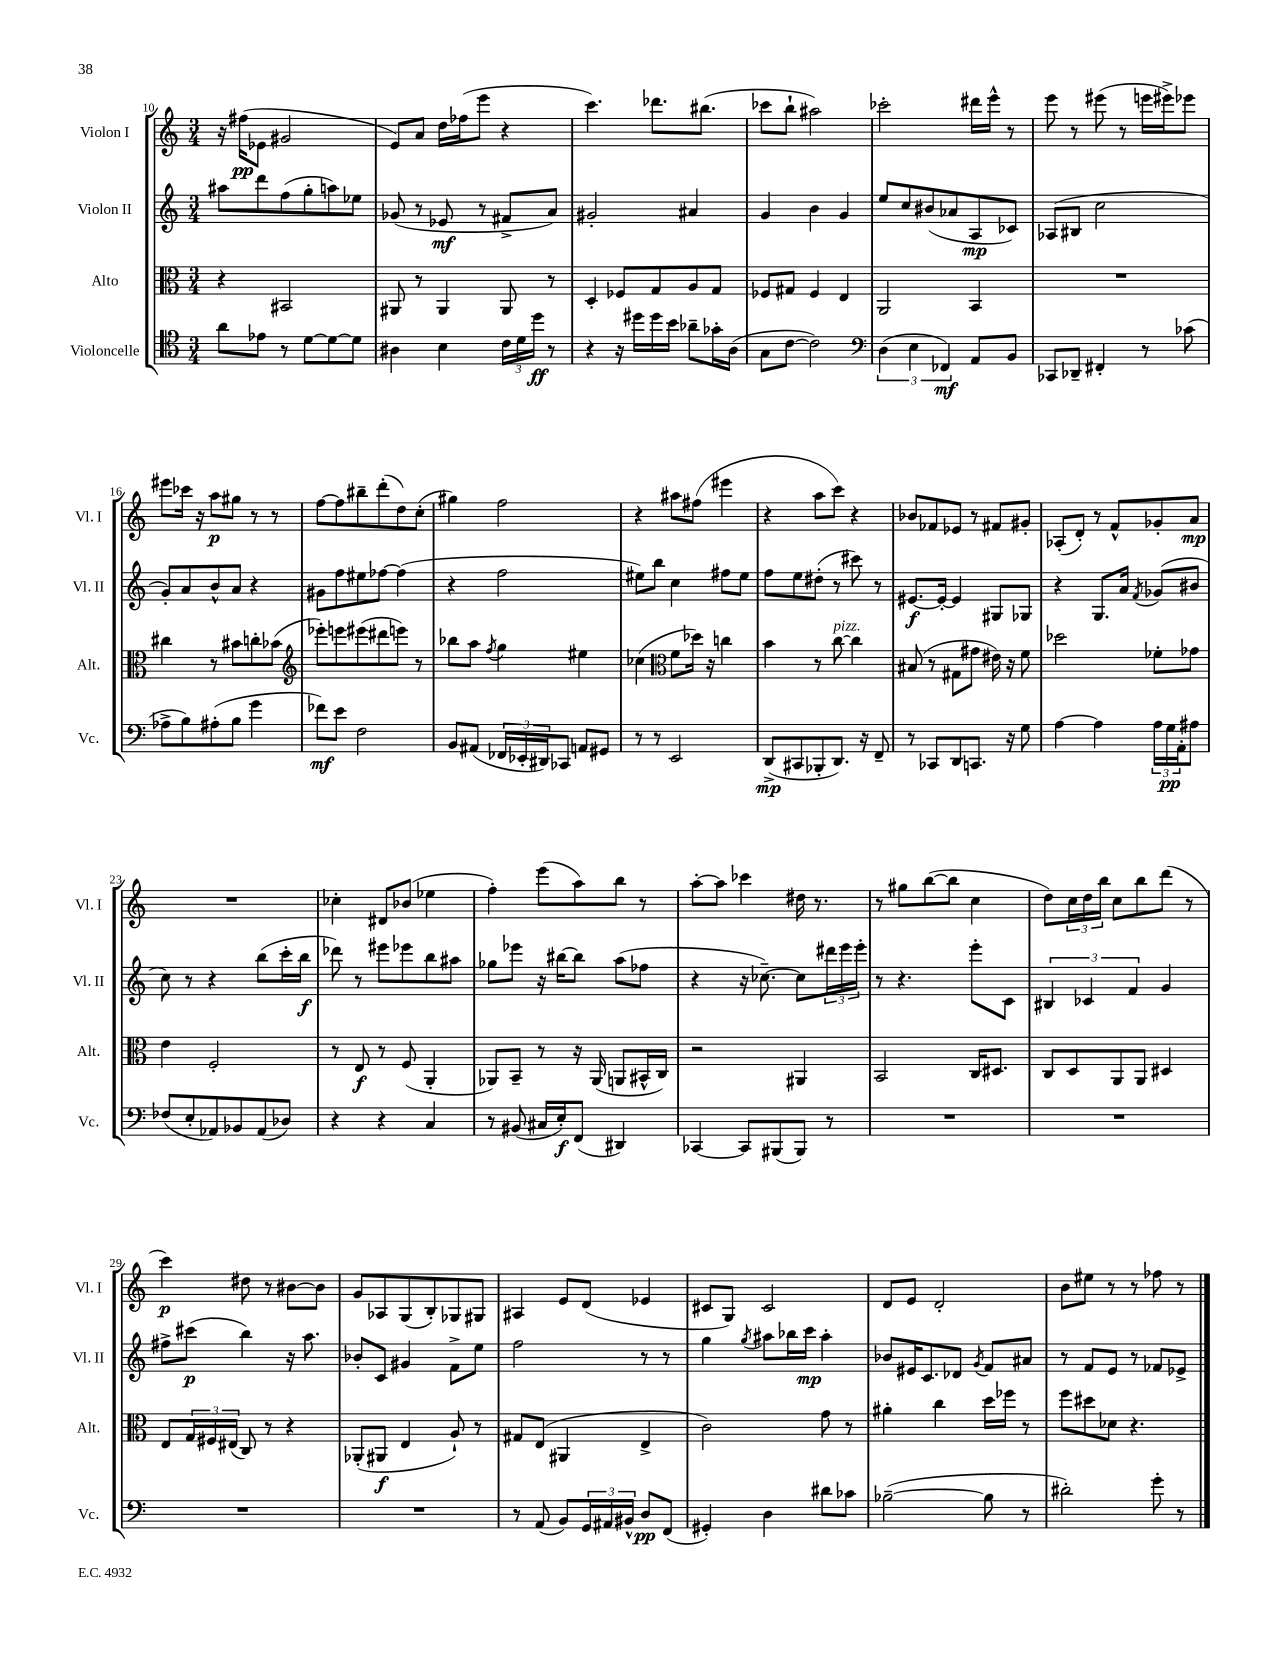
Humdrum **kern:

**kern	**dynam	**kern	**dynam	**kern	**dynam	**kern	**dynam
*part4	*part4	*part3	*part3	*part2	*part2	*part1	*part1
*staff4	*staff4	*staff3	*staff3	*staff2	*staff2	*staff1	*staff1
*I"Violoncelle	*	*I"Alto	*	*I"Violon II	*	*I"Violon I	*
*I'Vc.	*	*I'Alt.	*	*I'Vl. II	*	*I'Vl. I	*
*clefC4	*	*clefC3	*	*clefG2	*	*clefG2	*
*k[]	*	*k[]	*	*k[]	*	*k[]	*
*M3/4	*	*M3/4	*	*M3/4	*	*M3/4	*
=10	=10	=10	=10	=10	=10	=10	=10
8a\L	.	4r	.	8aa#X\L	.	16r	.
.	.	.	.	.	.	(16ff#X\KL	pp
8e-X\J	.	.	.	8ddd\	.	8e-X\J	.
8r	.	2BB#X/	.	(8ff\	.	2g#X/	.
[8d\L	.	.	.	8gg'\	.	.	.
8d\_	.	.	.	8aan\)	.	.	.
8d\J]	.	.	.	8ee-X\J	.	.	.
=11	=11	=11	=11	=11	=11	=11	=11
4A#X\	.	8AA#X/	.	(8g-X/	.	8e/L)	.
.	.	8r	.	8r	.	8a/J	.
4B\	.	4AA#/	.	8e-X/	mf	16dd\LL	.
.	.	.	.	.	.	(16ff-X\J	.
.	.	.	.	8r	.	8eee\J	.
24c\LL	.	8AA#/	.	8f#X^/L	.	4r	.
24d\	.	.	.	.	.	.	.
24dd\JJ	ff	.	.	.	.	.	.
8r	.	8r	.	8a/J)	.	.	.
=12	=12	=12	=12	=12	=12	=12	=12
4r	.	4D'/	.	2g#X'/	.	4.ccc\)	.
16r	.	8F-X/L	.	.	.	.	.
16dd#X\LL	.	.	.	.	.	.	.
16dd#\	.	8G/	.	.	.	8.ddd-X\L	.
16b\JJ	.	.	.	.	.	.	.
8a-X~\L	.	8A/	.	4a#X/	.	.	.
.	.	.	.	.	.	(8.bb#X\J	.
16g-X'\L	.	8G/J	.	.	.	.	.
(16A\JJ	.	.	.	.	.	.	.
=13	=13	=13	=13	=13	=13	=13	=13
8G\L	.	8F-X/L	.	4g/	.	8ccc-X\L	.
[8c\J	.	8G#X/J	.	.	.	8bb`\J	.
2c\])	.	4F-/	.	4b\	.	2aa#X\)	.
.	.	4E/	.	4g/	.	.	.
=14	=14	=14	=14	=14	=14	=14	=14
*clefF4	*	*	*	*	*	*	*
(6D\	.	2AA/	.	8ee/L	.	2ccc-X'\	.
.	.	.	.	8cc/	.	.	.
6E\	.	.	.	.	.	.	.
.	.	.	.	(8b#X/	.	.	.
6FF-X/)	mf	.	.	.	.	.	.
.	.	.	.	8a-X/	.	.	.
8AA/L	.	4BB/	.	8A/	mp	16ddd#X\LL	.
.	.	.	.	.	.	16eee^^\JJ	.
8BB/J	.	.	.	8c-X/J)	.	8r	.
=15	=15	=15	=15	=15	=15	=15	=15
8CC-X/L	.	2.r	.	(8A-X/L	.	8eee\	.
8DD-X~/J	.	.	.	8B#X/J	.	8r	.
4FF#X'/	.	.	.	2cc\	.	(8eee#X\	.
.	.	.	.	.	.	8r	.
8r	.	.	.	.	.	16eeen\LL	.
.	.	.	.	.	.	16eee#X^\J)	.
(8c-X\	.	.	.	.	.	8eee-X\J	.
!!LO:LB:g=z
=16	=16	=16	=16	=16	=16	=16	=16
8A-X^\L	.	4cc#X\	.	8g'/L)	.	8eee#X\L	.
8B\)	.	.	.	8a/	.	16ccc-X\Jk	.
.	.	.	.	.	.	16r	.
(8A#X'\	.	8r	.	8b^^/	.	8aa\L	p
8B\J	.	8b#X\L	.	8a/J	.	8gg#X\J	.
4g\	.	8ccn'\	.	4r	.	8r	.
.	.	(8b-X\J	.	.	.	8r	.
=17	=17	=17	=17	=17	=17	=17	=17
*	*	*clefG2	*	*	*	*	*
8f-X\L)	mf	8eee-X'\L)	.	8g#X\L	.	[8ff\L	.
8e\J	.	8eeen\	.	8ff\	.	8ff\]	.
2F\	.	(8eee#X\	.	8ee#X\	.	8bb#X~\	.
.	.	8ddd#X\	.	[8ff-X\J	.	(8ddd'\	.
.	.	8eeen\J)	.	(4ff-\]	.	8dd\)	.
.	.	8r	.	.	.	(8cc'\J	.
=18	=18	=18	=18	=18	=18	=18	=18
8BB/L	.	8bb-X\L	.	4r	.	4gg#X\)	.
(8AA#X/J	.	8aa\J	.	.	.	.	.
.	.	8qff/	.	.	.	.	.
24FF-X/LL	.	4gg\	.	2ff\	.	2ff\	.
24EE-X'/	.	.	.	.	.	.	.
24DD#X/J)	.	.	.	.	.	.	.
8CC-X/J	.	.	.	.	.	.	.
8AAn/L	.	4ee#X\	.	.	.	.	.
8GG#X/J	.	.	.	.	.	.	.
=19	=19	=19	=19	=19	=19	=19	=19
8r	.	(4cc-X\	.	8ee#X\L)	.	4r	.
8r	.	.	.	8bb\J	.	.	.
*	*	*clefC3	*	*	*	*	*
2EE/	.	8f\L	.	4cc\	.	8aa#X\L	.
.	.	16dd-X\Jk)	.	.	.	(8ff#X\J	.
.	.	16r	.	.	.	.	.
.	.	4ccn\	.	8ff#X\L	.	4eee#X\	.
.	.	.	.	8ee#\J	.	.	.
=20	=20	=20	=20	=20	=20	=20	=20
(8DD^/L	mp	4b\	.	8ff\L	.	4r	.
8CC#X/	.	.	.	8ee\	.	.	.
8BBB-X'/	.	8r	.	(8dd#X'\J	.	8aa\L	.
!	!	!LO:TX:a:i:t=pizz.	!	!	!	!	!
8.DD/J)	.	[8cc\	.	8r	.	8ccc\J)	.
.	.	4cc\]	.	8ccc#X\)	.	4r	.
16r	.	.	.	.	.	.	.
8FF~/	.	.	.	8r	.	.	.
=21	=21	=21	=21	=21	=21	=21	=21
8r	.	(8B#X/	.	[8.e#X/L	f	8b-X/L	.
8CC-X/L	.	8r	.	.	.	8f-X/	.
.	.	.	.	16e#'/Jk_	.	.	.
8DD/	.	8G#X\L	.	4e#/]	.	8e-X/J	.
8.CCn/J	.	8g#X\J	.	.	.	8r	.
.	.	16e#X\)	.	8G#X/L	.	8f#X/L	.
16r	.	16r	.	.	.	.	.
8G\	.	8f\	.	8G-X/J	.	8g#X'/J	.
=22	=22	=22	=22	=22	=22	=22	=22
[4A\	.	2dd-X\	.	4r	.	(8A-X'/L	.
.	.	.	.	.	.	8d'/J)	.
4A\]	.	.	.	8.G/L	.	8r	.
.	.	.	.	.	.	8f^^/L	.
.	.	.	.	16a/Jk	.	.	.
.	.	.	.	8qf/	.	.	.
24A\LL	.	8f-X'\L	.	(8g-X/L	.	8g-X'/	.
24G\	pp	.	.	.	.	.	.
24AA'\J	.	.	.	.	.	.	.
8A#X\J	.	8g-X\J	.	8b#X/J	.	8a/J	mp
!!LO:LB:g=z
=23	=23	=23	=23	=23	=23	=23	=23
(8F-X/L	.	4e\	.	8cc\)	.	2.r	.
8E'/	.	.	.	8r	.	.	.
8AA-X/)	.	2F'/	.	4r	.	.	.
8BB-X/	.	.	.	.	.	.	.
(8AA-/	.	.	.	(8bb\L	.	.	.
8D-X/J)	.	.	.	16ccc'\L	.	.	.
.	.	.	.	16bb\JJ	f	.	.
=24	=24	=24	=24	=24	=24	=24	=24
4r	.	8r	.	8ddd-X\)	.	4cc-X'\	.
.	.	8E/	f	8r	.	.	.
4r	.	8r	.	8eee#X\L	.	8d#X/L	.
.	.	(8F/	.	8eee-X\	.	(8b-X/J	.
4C/	.	4AA'/	.	8bb\	.	4ee-X\	.
.	.	.	.	8aa#X\J	.	.	.
=25	=25	=25	=25	=25	=25	=25	=25
8r	.	8AA-X/L)	.	8gg-X\L	.	4ff'\)	.
(8BB#X/	.	8BB~/J	.	8eee-X\J	.	.	.
16C#X/LL	.	8r	.	16r	.	(8eee\L	.
16E'/J)	f	.	.	[16bb#X\KL	.	.	.
(8FF/J	.	16r	.	8bb#\J]	.	8aa\)	.
.	.	(16AA-/	.	.	.	.	.
4DD#X/)	.	8AAn/L	.	(8aa\L	.	8bb\J	.
.	.	16BB#X^^/L	.	8ff-X\J	.	8r	.
.	.	16C/JJ)	.	.	.	.	.
=26	=26	=26	=26	=26	=26	=26	=26
[4CC-X/	.	2r	.	4r	.	[8aa'\L	.
.	.	.	.	.	.	8aa\J]	.
8CC-/L]	.	.	.	16r	.	4ccc-X\	.
.	.	.	.	[8.cc-X~\)	.	.	.
(8BBB#X/	.	.	.	.	.	.	.
8BBB#/J)	.	4AA#X/	.	8cc-\L]	.	16dd#X\	.
.	.	.	.	.	.	8.r	.
8r	.	.	.	24ddd#X\L	.	.	.
.	.	.	.	24eee\	.	.	.
.	.	.	.	24eee'\JJ	.	.	.
=27	=27	=27	=27	=27	=27	=27	=27
2.r	.	2BB/	.	8r	.	8r	.
.	.	.	.	4.r	.	8gg#X\L	.
.	.	.	.	.	.	([8bb\	.
.	.	.	.	.	.	8bb\J]	.
.	.	16C/KL	.	8eee'\L	.	4cc\	.
.	.	8.D#X/J	.	.	.	.	.
.	.	.	.	8c\J	.	.	.
=28	=28	=28	=28	=28	=28	=28	=28
2.r	.	8C/L	.	6B#X/	.	8dd\L)	.
.	.	8D/	.	.	.	24cc\L	.
.	.	.	.	6c-X/	.	24dd\	.
.	.	.	.	.	.	24bb\JJ	.
.	.	8AA/	.	.	.	8cc\L	.
.	.	.	.	6f/	.	.	.
.	.	8AA/J	.	.	.	8bb\	.
.	.	4D#X/	.	4g/	.	(8ddd\J	.
.	.	.	.	.	.	8r	.
!!LO:LB:g=z
=29	=29	=29	=29	=29	=29	=29	=29
2.r	.	8E/L	.	8ff#X^\L	.	4ccc\)	p
.	.	24G/L	.	(8ccc#X\J	p	.	.
.	.	24F#X/	.	.	.	.	.
.	.	(24E#X/JJ	.	.	.	.	.
.	.	8C/)	.	4bb\)	.	8dd#X\	.
.	.	8r	.	.	.	8r	.
.	.	4r	.	16r	.	[8b#X\L	.
.	.	.	.	8.aa\	.	.	.
.	.	.	.	.	.	8b#\J]	.
=30	=30	=30	=30	=30	=30	=30	=30
2.r	.	(8AA-X'/L	.	8b-X'/L	.	8g/L	.
.	.	8AA#X/J	f	8c/J	.	8A-X/	.
.	.	4E/	.	4g#X/	.	(8G/	.
.	.	.	.	.	.	8B'/)	.
.	.	8A`/)	.	8f^\L	.	8G-X/	.
.	.	8r	.	8ee\J	.	8G#X/J	.
=31	=31	=31	=31	=31	=31	=31	=31
8r	.	8G#X/L	.	2ff\	.	4A#X/	.
(8AA/	.	(8E/J	.	.	.	.	.
8BB/L)	.	4AA#X/	.	.	.	8e/L	.
24GG/L	.	.	.	.	.	(8d/J	.
24AA#X/	.	.	.	.	.	.	.
24BB#X^^/JJ	.	.	.	.	.	.	.
8D/L	pp	4E^/	.	8r	.	4e-X/	.
(8FF/J	.	.	.	8r	.	.	.
=32	=32	=32	=32	=32	=32	=32	=32
4GG#X'/)	.	2c\)	.	4gg\	.	8c#X/L	.
.	.	.	.	.	.	8G/J)	.
.	.	.	.	8qgg/	.	.	.
4D\	.	.	.	8aa#X\L	.	2c#/	.
.	.	.	.	16bb-X\L	.	.	.
.	.	.	.	16ccc\JJ	mp	.	.
8d#X\L	.	8g\	.	4aa#'\	.	.	.
8c-X\J	.	8r	.	.	.	.	.
=33	=33	=33	=33	=33	=33	=33	=33
([2B-X~\	.	4a#X'\	.	8b-X/L	.	8d/L	.
.	.	.	.	16e#X/K	.	8e/J	.
.	.	.	.	8.c/	.	.	.
.	.	4cc\	.	.	.	2d'/	.
.	.	.	.	8d-X/J	.	.	.
.	.	.	.	8qg/	.	.	.
8B-\]	.	16dd\LL	.	8f/L	.	.	.
.	.	16ff-X\JJ	.	.	.	.	.
8r	.	8r	.	8a#X/J	.	.	.
=34	=34	=34	=34	=34	=34	=34	=34
2d#X'\)	.	8ff\L	.	8r	.	8b\L	.
.	.	8dd#X\	.	8f/L	.	8ee#X\J	.
.	.	8d-X\J	.	8e/J	.	8r	.
.	.	4.r	.	8r	.	8r	.
8g'\	.	.	.	8f-X/L	.	8ff-X\	.
8r	.	.	.	8e-X^/J	.	8r	.
==	==	==	==	==	==	==	==
*-	*-	*-	*-	*-	*-	*-	*-
